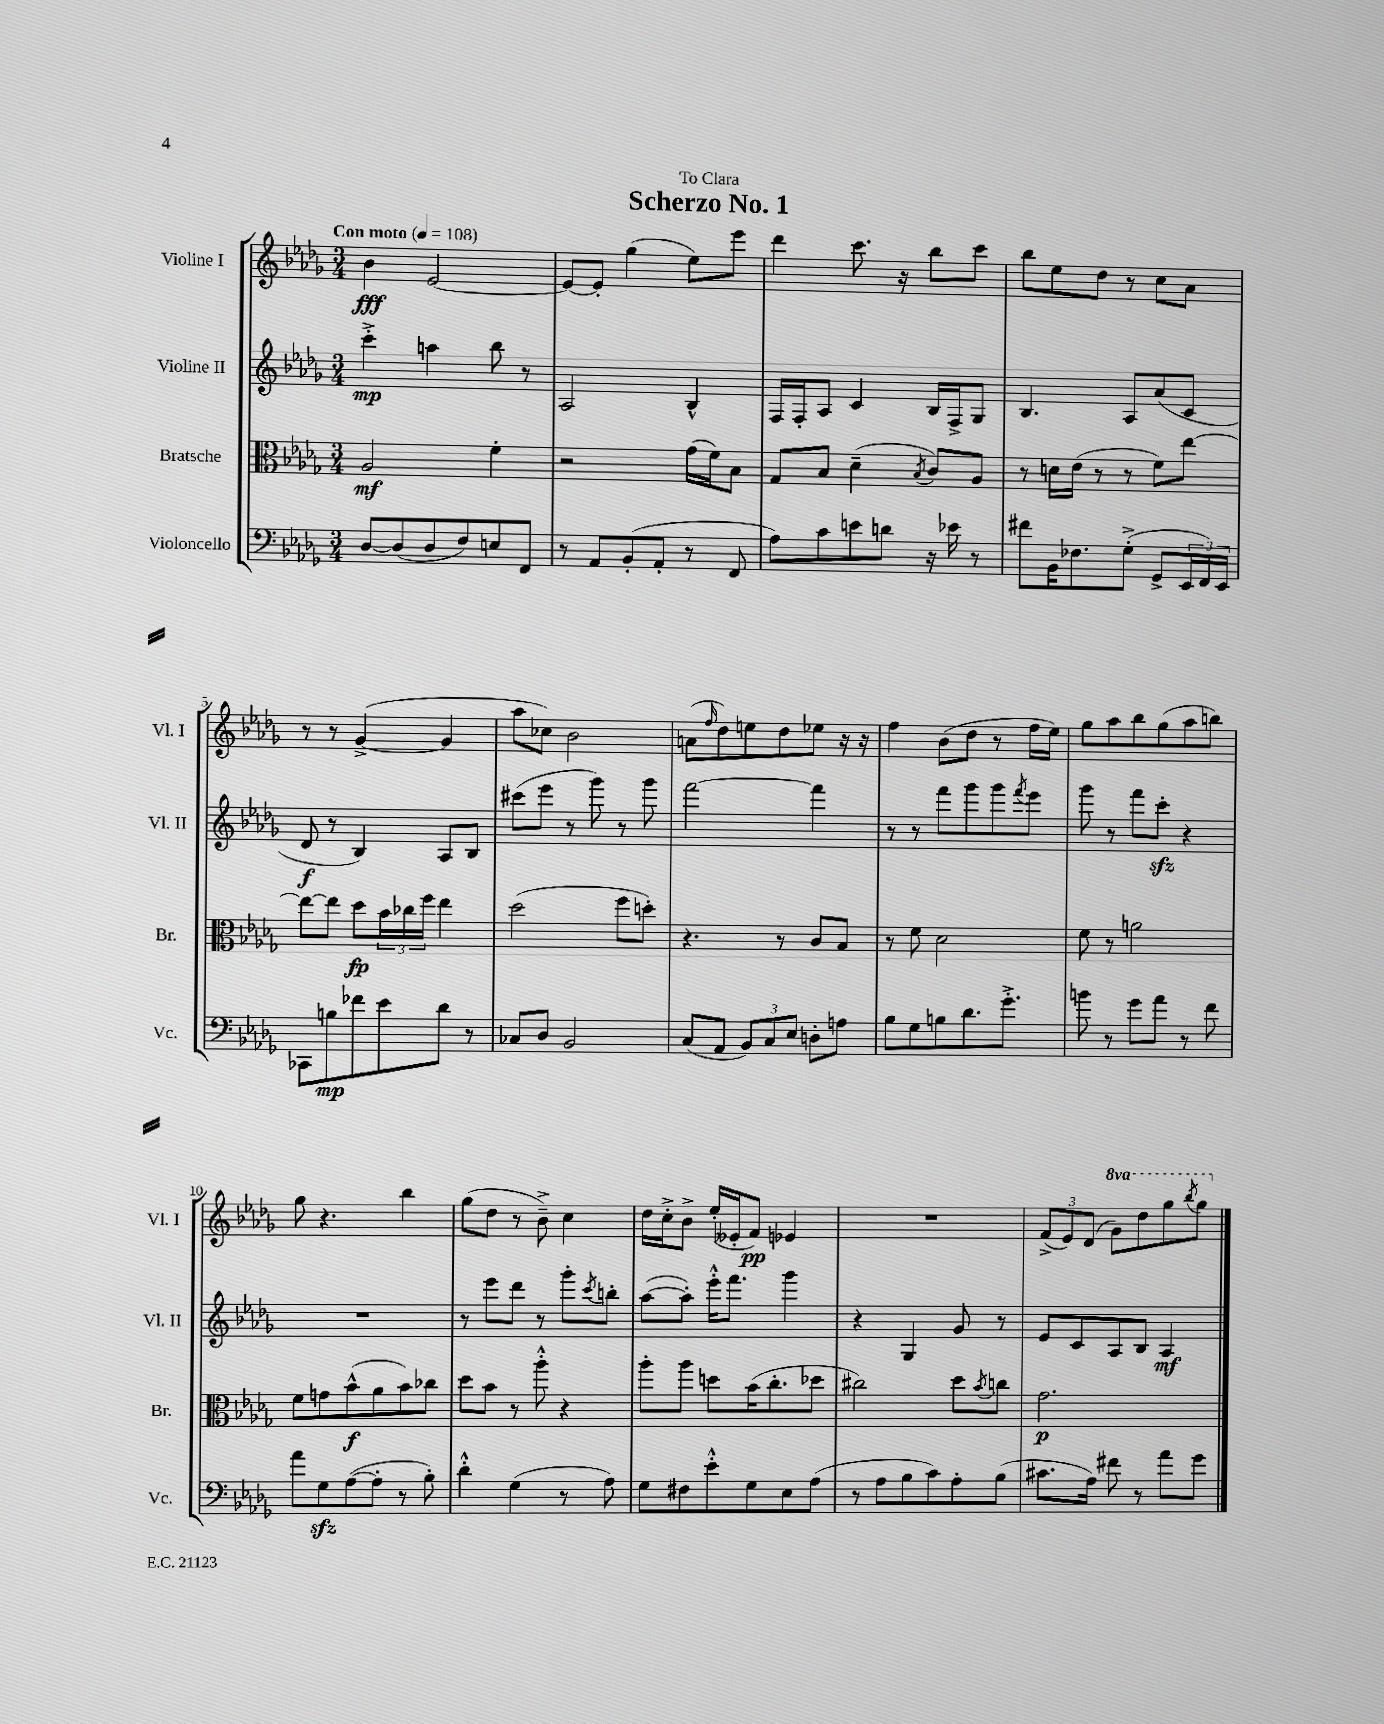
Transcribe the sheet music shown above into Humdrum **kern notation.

**kern	**kern	**kern	**kern
*staff4	*staff3	*staff2	*staff1
*clefF4	*clefC3	*clefG2	*clefG2
*k[b-e-a-d-g-]	*k[b-e-a-d-g-]	*k[b-e-a-d-g-]	*k[b-e-a-d-g-]
*M3/4	*M3/4	*M3/4	*M3/4
*MM108	*MM108	*MM108	*MM108
[8D-/L	2A-/	4ccc'^\	4b-\
(8D-/]	.	.	.
8D-/	.	4aa\	[2e-/
8F/)	.	.	.
8E/	4f'\	8bb-\	.
8FF/J	.	8r	.
=	=	=	=
8r	2r	2A-/	8e-/_L
8AA-/L	.	.	8e-'/]J
(8BB-'/	.	.	(4gg-\
8AA-'/J	.	.	.
8r	(16g-\LL	4B-^^/	8ee-\L)
.	16f\J)	.	.
8FF/	8B-\J	.	8eee-\J
=	=	=	=
8A-\L)	8G-/L	16F/LL	4ddd-\
.	.	16F'/J	.
8c\	8B-/J	8A-/J	.
8e\	(4d-~\	4c/	8.ccc\
8d\J	.	.	.
.	.	.	16r
.	8qB-/	.	.
16r	8c/L)	16B-/LL	8bb-\L
16e-\	.	16F^/J	.
8r	8A-/J	8G-/J	8ccc\J
=	=	=	=
8f#\L	8r	4.B-/	8bb-\L
16BB-\K	16d\LL	.	8ee-\
8.F-\	(16e-\JJ	.	.
.	8r	.	8dd-\J
(8G-'^\J	8r	8A-/L	8r
8GG-^/L	8f\L)	(8a-/	8cc\L
24EE-/L	[8ee-\J	8c/J	8a-\J
24FF/)	.	.	.
24EE-/JJ	.	.	.
=	=	=	=
8CC-\L	8ee-\_L	8d-/	8r
8B\	8ee-\]J	8r	8r
8f-\	8dd-\L	4B-/)	([4g-^/
8e-\	24b-\L	.	.
.	24cc-\	.	.
.	24ff\JJ	.	.
8d-\J	4ee-\	8A-/L	4g-/]
8r	.	8B-/J	.
=	=	=	=
8C-/L	(2dd-\	(8ccc#\L	8aa-\L
8D-/J	.	8eee-\J	8cc-\J)
2BB-/	.	8r	2b-\
.	.	8ggg-\)	.
.	8ff\L	8r	.
.	8dd'\J)	8ggg-\	.
=	=	=	=
(8C/L	4.r	[2fff\	(8a\L
.	.	.	16qqff/
8AA-/J	.	.	8dd-\)
12BB-/L)	.	.	8ee\
12C/	.	.	.
.	8r	.	8dd-\
12E-/J	.	.	.
8D'\L	8c/L	4fff\]	8ee-\J
8A\J	8B-/J	.	16r
.	.	.	16r
=	=	=	=
8B-\L	8r	8r	4ff\
8G-\	8f\	8r	.
8B\	2d-\	8fff\L	(8b-\L
8.d-\	.	8ggg-\	8dd-\J
.	.	8ggg-\	8r
8.g-'^\J	.	.	.
.	.	8qfff/	.
.	.	8eee-\J	16ff\LL
.	.	.	16ee-\JJ)
=	=	=	=
8b\	8f\	8ggg-\	8gg-\L
8r	8r	8r	8aa-\
8g-\L	2a\	8fff\L	8bb-\
8a-\J	.	8ccc'\J	(8gg-\
8r	.	4r	8aa-\
8f\	.	.	8bb\J)
=	=	=	=
8a-\L	8f\L	2.r	8gg-\
8G-\	8g\	.	4.r
([8A-\	(8b-^^\	.	.
8A-'\]J	8a-\	.	.
8r	8b-\)	.	4bb-\
8B-'\)	8cc-\J	.	.
=	=	=	=
4d-'^^\	8dd-\L	8r	(8gg-\L
.	8b-\J	8eee-\L	8dd-\J
(4G-\	8r	8ddd-\J	8r
.	8aa-'^^\	8r	8b-~^\)
8r	4r	8ggg-'\L	4cc\
.	.	8qccc/	.
8A-\)	.	8bb'\J	.
=	=	=	=
8G-\L	8aa-'\L	([8aa-\L	16dd-\LL
.	.	.	16cc'^\J
8F#\	8aa-\J	8aa-'\]J)	8b-^\J
8e-'^^\	8dd\L	16eee-'^^\LK	(16ee-'/LL
.	.	8.fff\J	16e--'/J
8G-\	(16b-\K	.	8f/J)
.	8.cc'\	.	.
8E-\	.	4ggg-\	4e-/
(8A-\J	8dd-\J	.	.
=	=	=	=
8r	2cc#\)	4r	2.r
8A-\L	.	.	.
8B-\	.	4G-/	.
8c\)	.	.	.
8A-'\	8dd-\L	8g-/	.
.	8qb-/	.	.
(8B-\J	8cc\J	8r	.
=	=	=	=
8.c#\L	2.g-\	8e-/L	(12f^/L
.	.	.	12e-/)
.	.	8c/	.
.	.	.	(12d-/J
16A-\Jk)	.	.	.
8f#\	.	8A-/	8gg-\L)
8r	.	8B-/J	8ddd-\
8a-\L	.	4A-/	8ggg-\
.	.	.	8qbbb-/
8g-\J	.	.	8ggg-\J
==	==	==	==
*-	*-	*-	*-
